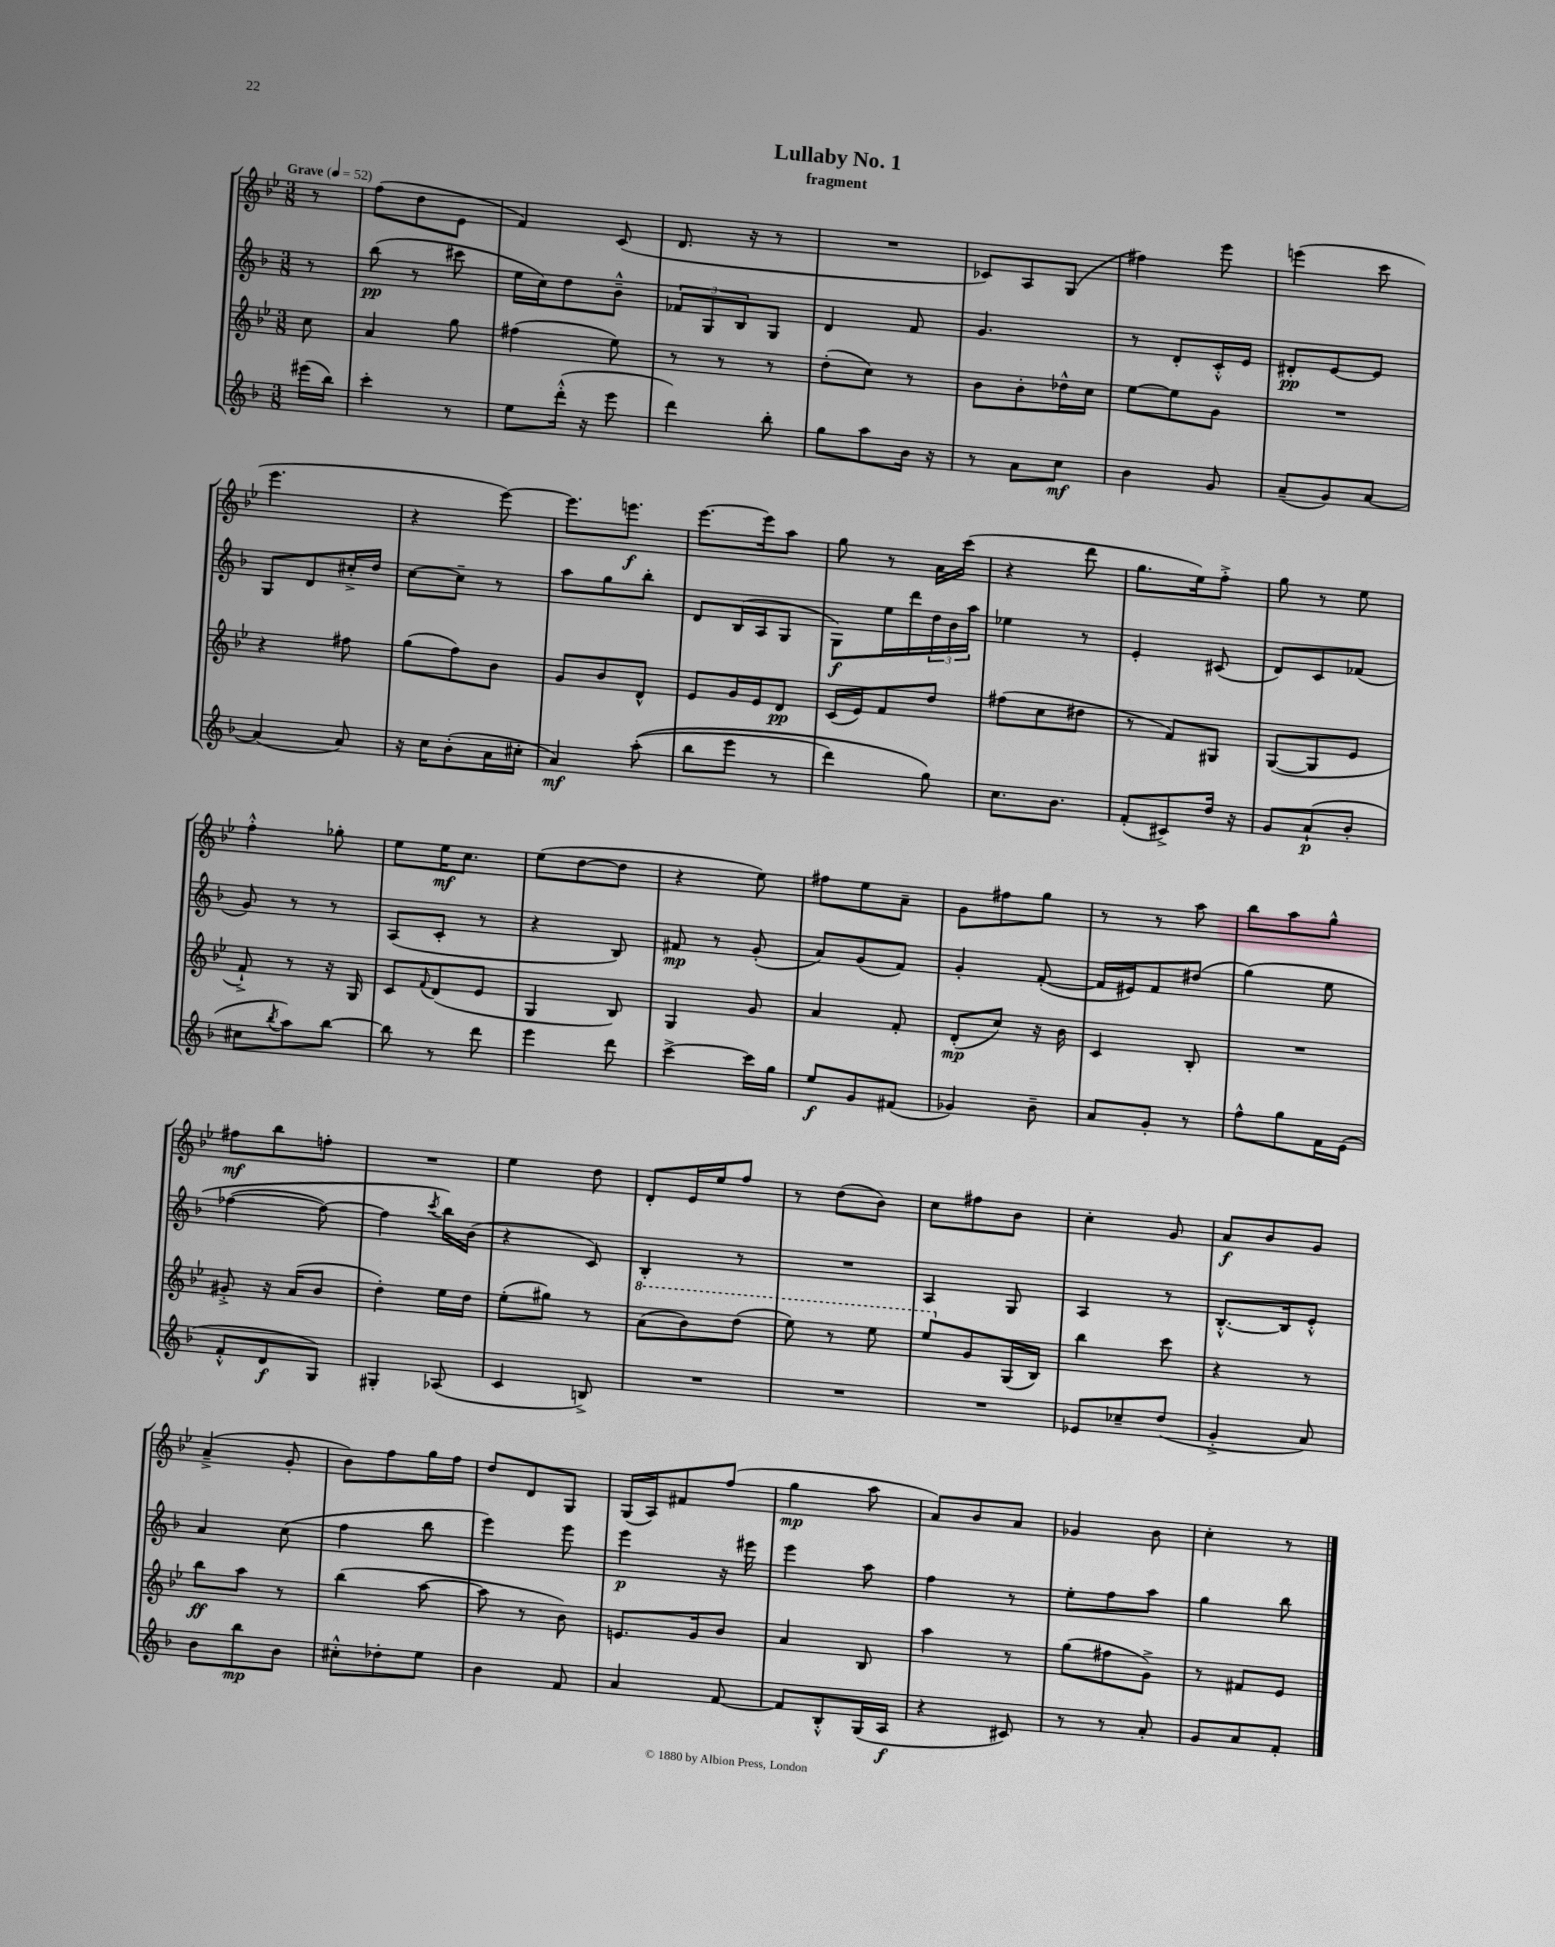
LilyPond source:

\header { title = "Lullaby No. 1" subtitle = "fragment" }
<<
\new StaffGroup <<
\new Staff = "s0" {
    \clef treble \key bes \major \numericTimeSignature \time 3/8 \partial 8 \tempo "Grave" 4 = 52
    r8 |
    f''8( d''8 ees'8 |
    f'4) c'8( |
    d'8. r16 r8 |
    R4. |
    ces'8) a8 g8( |
    fis''4) ees'''8 |
    e'''4( c'''8 |
    ees'''4. |
    r4 ees'''8~) |
    ees'''8. e'''8.\f |
    ees'''8.~ ees'''16 a''8 |
    g''8 r8 a'16 c'''16( |
    r4 d'''8 |
    g''8. ees''16) f''8-.-> |
    g''8 r8 ees''8 |
    f''4-.-^ ges''8-. |
    ees''8 ees''16\mf c''8. |
    ees''8( d''8~ d''8 |
    r4 ees''8) |
    fis''8 ees''8 a'8-- |
    g'8 fis''8 g''8 |
    r8 r8 a''8 |
    bes''8 a''8 g''8-^ |
    fis''8\mf bes''8 f''8-. |
    R4. |
    ees''4 d''8 |
    d'8-. ees'16 ees''16 f''8 |
    r8 d''8( bes'8) |
    c''8 fis''8 bes'8 |
    c''4-. g'8 |
    a'8\f bes'8 g'8 |
    a'4--->( g'8-. |
    bes'8) f''8 g''16 f''16 |
    d''8 d'8 g8 |
    g16( a16) fis'8 f''8( |
    g''4\mp a''8 |
    a'8) bes'8 a'8 |
    ges'4 bes'8 |
    c''4-. r8 \bar "|." |
}
\new Staff = "s1" {
    \clef treble \key f \major \numericTimeSignature \time 3/8 \partial 8
    r8 |
    bes''8\pp( r8 cis'''8 |
    e''16 c''16) d''8 bes'8---^ |
    \tuplet 3/2 { fes'8 g8 bes8 } g8 |
    d'4 f'8 |
    g'4. |
    r8 d'8-. c'16-.-^ e'16 |
    dis'8-.\pp e'8~ e'8 |
    g8 d'8 cis''16-.-> d''16 |
    c''8~ c''8-- r8 |
    a''8 g''8 bes''8-. |
    d'8 bes16( a16 g8 |
    g8\f) e''16 d'''16 \tuplet 3/2 { d''16 bes'16 a''16 } |
    ees''4 r8 |
    e'4-. cis'8( |
    d'8) c'8 fes'8( |
    g'8) r8 r8 |
    a8( c'8-. r8 |
    r4 bes8) |
    fis'8\mp r8 g'8-.( |
    a'8) g'8( f'8) |
    g'4-. f'8~-.( |
    f'16 eis'16) f'8 dis''8( |
    g''4)\( e''8 |
    fes''4~( fes''8~) |
    fes''4 \acciaccatura { c'''8 } bes''16\) bes'16( |
    r4 c'8) |
    bes4-. r8 |
    R4. |
    a4 g8 |
    a4 r8 |
    bes8.~-.-^ bes16 e'8-.-^ |
    a'4 c''8( |
    f''4 bes''8 |
    e'''4) e'''8 |
    e'''4\p r16 eis'''16 |
    e'''4 a''8 |
    f''4 r8 |
    e''8-. f''8 a''8 |
    g''4 bes''8 \bar "|." |
}
\new Staff = "s2" {
    \clef treble \key bes \major \numericTimeSignature \time 3/8 \partial 8
    c''8 |
    a'4 g''8 |
    fis''4( ees''8) |
    r8 r8 r8 |
    d''8-.( c''8) r8 |
    bes'8 bes'8-. des''16-^ c''16 |
    ees''8~ ees''8 g'8 |
    R4. |
    r4 fis''8 |
    g''8( f''8) bes'8 |
    g'8 bes'8 d'8-^ |
    ees'8 g'16 ees'16 d'8\pp |
    c'16( ees'16) f'8 d''8 |
    fis''8( c''8 dis''8 |
    r8 f'8) gis8 |
    g8~( g8 ees'8 |
    f'8-!->) r8 r16 g16 |
    c'8 \appoggiatura { f'8 } d'8( ees'8 |
    g4 bes8) |
    g4 g'8 |
    a'4 f'8-. |
    d'8-.\mp( c''8) r16 bes'16 |
    c'4 bes8-. |
    R4. |
    gis'8-.-> r16 a'16( bes'8 |
    d''4-.) ees''16 d''16 |
    ees''8-.( gis''8) r8 |
    \ottava #1 a''8( bes''8) d'''8( |
    ees'''8) r8 ees'''8 |
    ees'''8 \ottava #0 g'8 g16( bes16) |
    bes''4 c'''8 |
    r4 r8 |
    bes''8\ff a''8 r8 |
    bes''4( a''8~ |
    a''8 r8 bes'8) |
    e'8. g'16 bes'8 |
    a'4 bes8 |
    a''4 r8 |
    g''8( fis''8 g'8->) |
    r8 fis'8 ees'8 \bar "|." |
}
\new Staff = "s3" {
    \clef treble \key f \major \numericTimeSignature \time 3/8 \partial 8
    eis'''16( bes''16) |
    c'''4-. r8 |
    e''8 d'''16-.-^( r16 e'''8 |
    d'''4) bes''8-. |
    g''8 a''8 bes'16 r16 |
    r8 a'8 c''8\mf |
    bes'4 g'8 |
    a'8--( g'8) a'8~ |
    a'4( a'8) |
    r16 c''16 bes'8-.( a'16 cis''16-. |
    a'4\mf) a''8-.(\( |
    bes''8 e'''8 r8 |
    d'''4) g''8\) |
    c''8. bes'8. |
    f'8-.( cis'8->) d''16 r16 |
    g'8 a'8-!\p( bes'8-. |
    cis''8 \acciaccatura { bes''8 } a''8) bes''8~ |
    bes''8 r8 d'''8 |
    e'''4 d'''8 |
    c'''4~-> c'''16 g''16 |
    e''8\f g'8 fis'8( |
    ges'4) bes'8-- |
    a'8 g'8-. r8 |
    f''8-^ g''8 f'16 e'16( |
    f'8-.-^ d'8\f g8) |
    gis4-. aes8( |
    c'4 b8->) |
    R4. |
    R4. |
    R4. |
    ees'8 ces''8-- d''8( |
    g'4-.-> a'8) |
    bes'8 bes''8\mp bes'8 |
    cis''8-.-^ des''8-. e''8 |
    bes'4 f'8 |
    a'4 f'8~ |
    f'8 bes8-.-^ g16( a16\f |
    r4 cis'8) |
    r8 r8 a'8-. |
    g'8 a'8 f'8-. \bar "|." |
}
>>
>>
\layout { \context { \Score \remove "Bar_number_engraver" } }
